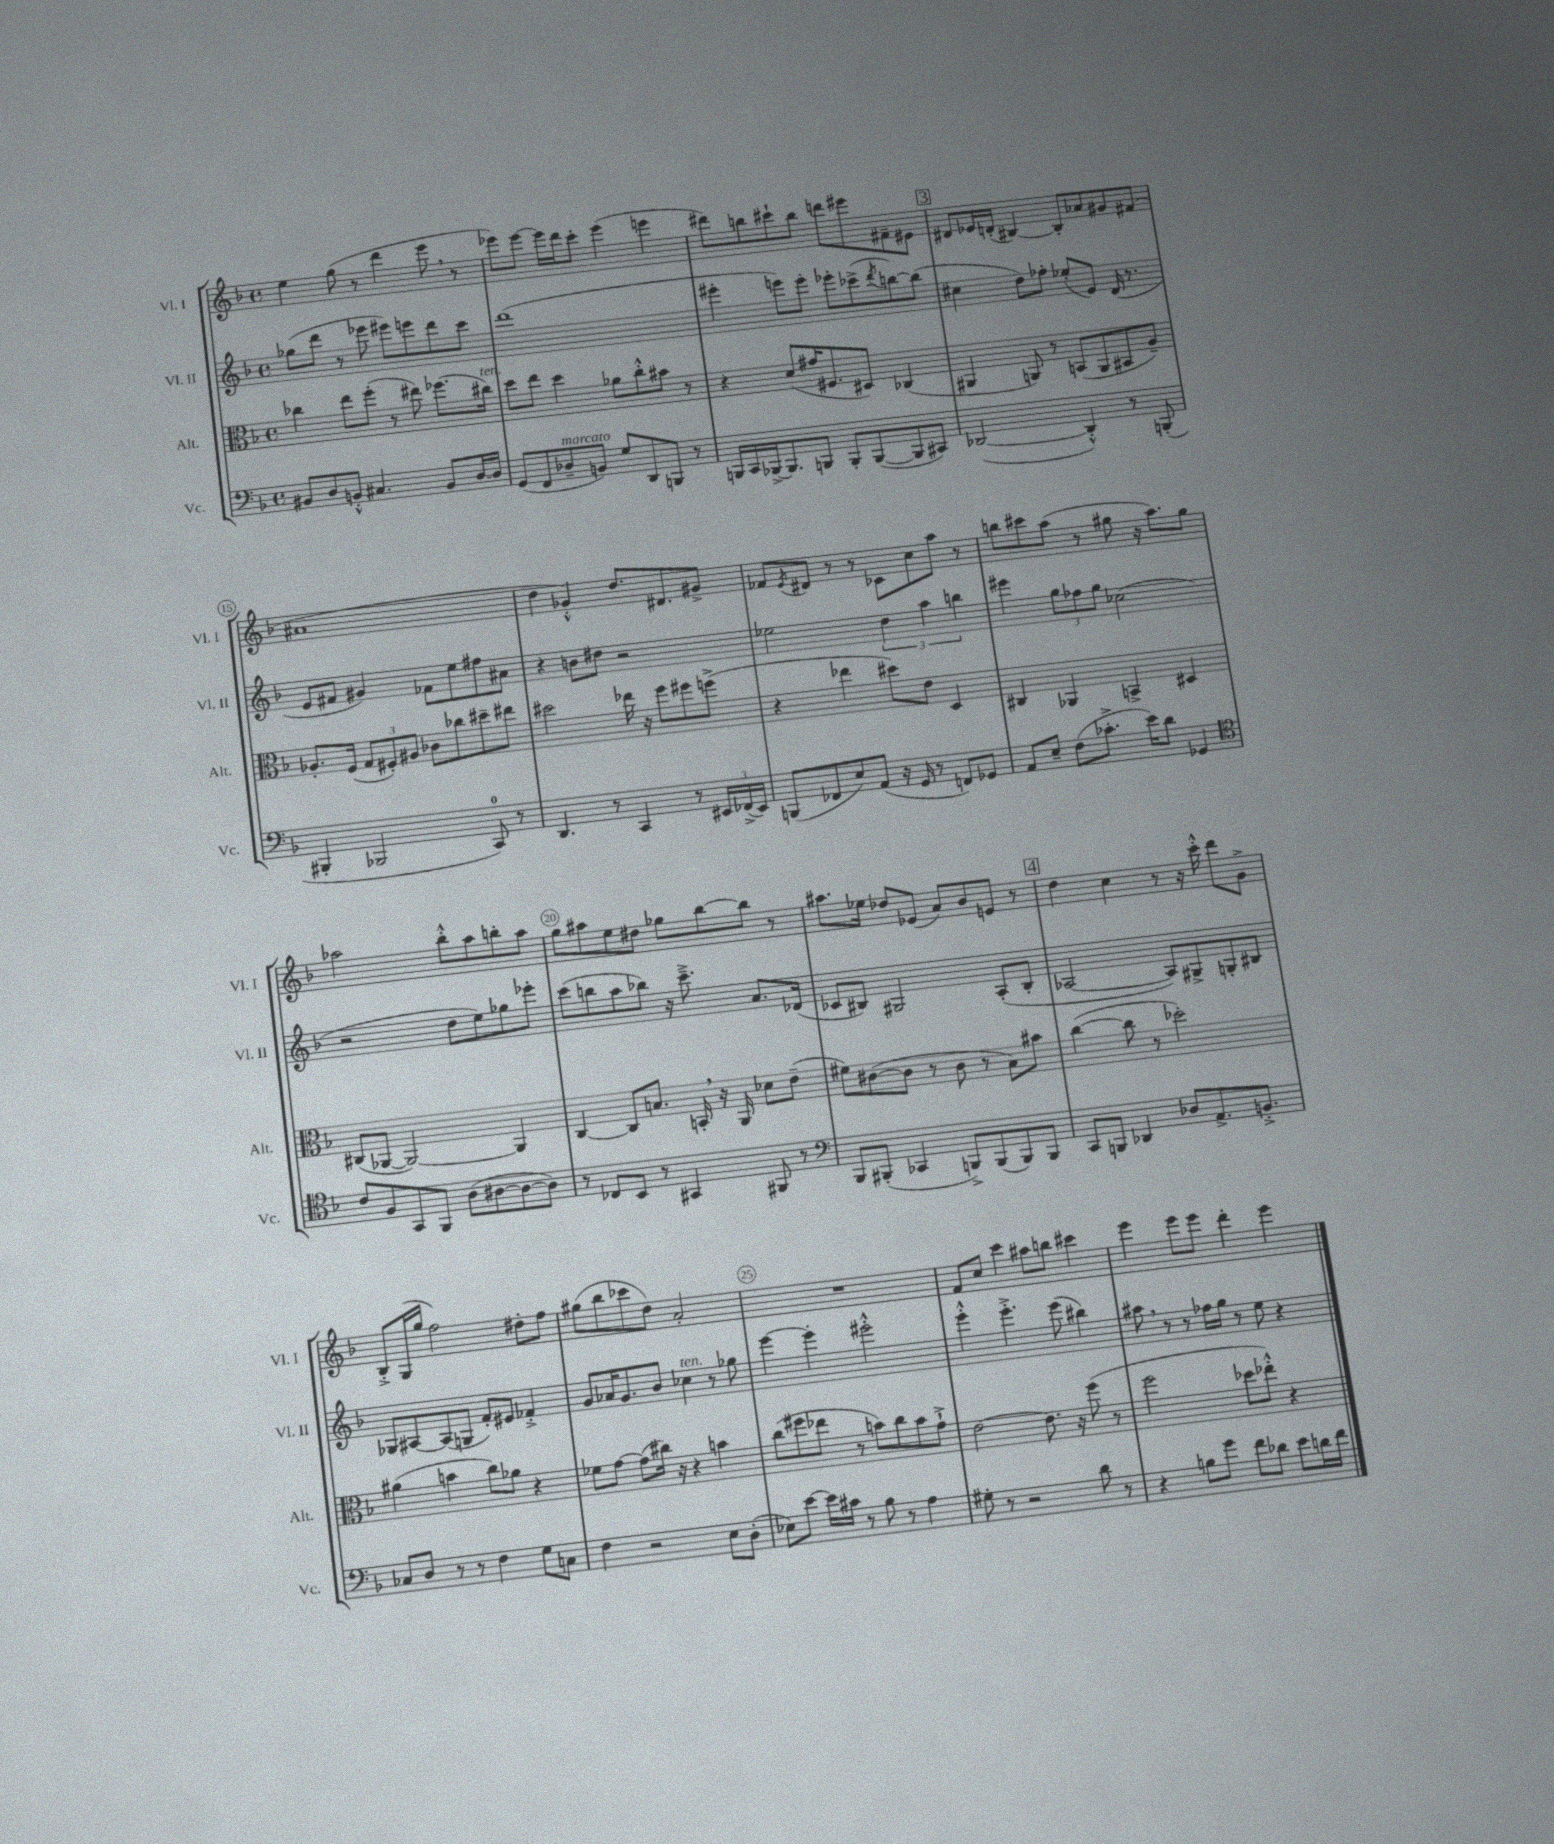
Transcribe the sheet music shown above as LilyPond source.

<<
\new StaffGroup <<
\new Staff = "s0" \with { instrumentName = "Vl. I" shortInstrumentName = "Vl. I" } {
    \clef treble \key f \major \defaultTimeSignature \time 4/4
    e''4 g''8( r8 d'''4 e'''8 \breathe r8 |
    ees'''8) ees'''8~ ees'''16 d'''16 c'''8-. ees'''4( e'''4 |
    dis'''8) b''8 cis'''8-! b''8 d'''8 eis'''8 fis'8-- eis'8 |
    \mark \markup { \box "3" } dis'8 ees'16 d'16-.( bis4~) bis8-. aes'8 gis'8 fis'8( |
    ais'1 |
    d''4 ges'4-.-^) d''8. dis'8. gis'8-> |
    fes'8 \acciaccatura { e'8 } dis'8 r8 r8 ces'8 c''8 a''8 r8 |
    b''8 cis'''8 a''8( r8 gis''8 r16 a''8.) gis''8 |
    aes''2 bes''8-.-^ aes''8 b''8-. aes''8 |
    g''8 ais''8 e''8 dis''8 ges''8 bes''8~ bes''8 r8 |
    ais''8. ees''16 des''8 ees'8( a'8) bes'8 e'8 r8 |
    \mark \markup { \box "4" } d''4 c''4 r8 r16 c'''16-.-^ d'''8 g'8-> |
    bes8-.-> g16( g''16 f''2) dis''8-. f''8 |
    gis''8( bes''8 ces'''8 d''8) a'2-. |
    R1 |
    f'8 c''8 c'''4 ais''8 b''8 cis'''4 |
    e'''4 e'''8 e'''8 d'''4-. e'''4 \bar "|." |
}
\new Staff = "s1" \with { instrumentName = "Vl. II" shortInstrumentName = "Vl. II" } {
    \clef treble \key f \major \defaultTimeSignature \time 4/4
    ges''8( d'''8 r8 ees'''8 eis'''8) e'''8 d'''8 c'''8 |
    d'''1( |
    eis'''4-. e'''8) e'''8-. ees'''8-. ces'''8->( \acciaccatura { d'''8 } b''8~) b''8( |
    \mark \markup { \box "3" } cis''4 d''8) fes''8-. ees''8-.( e'8) d'16( r8. |
    e'8 fis'8 gis'4) fes'8 e''8 fis''8 ais'8 |
    r4 b'8 dis''8 r2 |
    ees''2 \tuplet 3/2 { d''4 a''4 b''4 } |
    eis'''4 \tuplet 3/2 { g''8 fes''8 g''8 } ces''2( |
    r2 d''8 e''8) ges''8 ees'''8-. |
    c'''8( b''8 a''8 bes''8) r16 c'''8.---> a'8. des'16( |
    ces'8 bis8) gis2 a8-.( bis8-. |
    \mark \markup { \box "4" } aes2~ aes8) gis8-> g8-. bis8 |
    ges8 ais8~ ais8( g8 f'8-.) eis'8 fes'4-.-> |
    g'8 aes'16 g'8. bes'8 ces''4^\markup { \italic "ten." } r8 ges''8 |
    e'''4~ e'''4-. eis'''2-.-^ |
    e'''4-.-^ e'''4.-.-> e'''8( bis''4) |
    ais''8 \breathe r8 r8 fes''16 g''16 r8 e''8 r4 \bar "|." |
}
\new Staff = "s2" \with { instrumentName = "Alt." shortInstrumentName = "Alt." } {
    \clef alto \key f \major \defaultTimeSignature \time 4/4
    ces''4 e''8 f''8-.( r8 eis''8) fes''8.( cis''16^\markup { \italic "ten." }) |
    d''8 e''8 d''4 aes'8 c''8-.-^ bis'8 r8 |
    r4 d'8( gis'16 fis8. dis8) ces4( |
    \mark \markup { \box "3" } ais,4 a,8) r8 b,8( a,8 bis,8 a8--) |
    aes8.-. f16( \tuplet 3/2 { g8 fis8-.) ais8 } ces'8 ces''8 dis''8-- eis''8 |
    dis''2 ees''16 r16 f''8 fis''8 f''8->( |
    r4 ees''4 dis''8) e'8 d4 |
    cis4 aes,4 b,4-> dis4 |
    cis8( aes,8~ aes,2~) aes,4 |
    c4~ c8 b8. b,16-. \breathe r16 a,16 des'8 e'8--( |
    fis'8) cis'8~( cis'8 r8 cis'8 r8 bes8) bis'8 |
    \mark \markup { \box "4" } c''4~( c''8 r8 des''2-.) |
    ais'4( b'4 c''8) aes'8 r4 |
    fes'8 g'8~ g'8( cis''16) r16 r4 b'4 |
    c''8( fis''8 ees''8 r8 b'8) c''8 b'8 g'8-!-> |
    e'2~ e'8. r16 f''8( r8 |
    f''2 des''8 ees''8-.-^) r4 \bar "|." |
}
\new Staff = "s3" \with { instrumentName = "Vc." shortInstrumentName = "Vc." } {
    \clef bass \key f \major \defaultTimeSignature \time 4/4
    bis,8 d8 b,8-.-^ cis4. b,8 d16~ d16 |
    g,8( f,8 des8--^\markup { \italic "marcato" } b,8) g8 d,8 b,,8 r8 |
    b,,16 c,16 bes,,16~-> bes,,8. b,,8 b,,8-. b,,8~( b,,8 cis,8) |
    \mark \markup { \box "3" } des,2~( des,4-.-^) r8 b,,8-.( |
    bis,,4-. bes,,2 c,8-0) r8 |
    d,4. r8 c,4 r8 \tuplet 3/2 { eis,16 fes,16->( eis,16) } |
    b,,8( fes,8 e8) a,8( r16 g,16 r8 f,8) ges,8 |
    a,8 e8-- f8( ces'8.-.-> e'16) d'8 ges,4 |
    \clef tenor c'8 f8 g,8 f,8 a8( ais8~ ais8~ ais8) |
    r8 ces8 bes,8 r8 gis,4 fis,8 r8 |
    \clef bass bes,,8 bis,,8-.( ces,4 b,,8->) b,,8( b,,8) b,,8 |
    \mark \markup { \box "4" } c,8 b,,8 des,4 des8 a,8.-> b,8.-.-> |
    ces8 d8 r8 r8 f4 g8 c8 |
    f4 r2 e8 d8-.( |
    ees8) e'8~ e'16 cis'16 r8 bes8 r8 a4 |
    gis8-. r8 r2 d'8 r8 |
    r4 b8 g'8 f'8 des'8 e'8 d'16 f'16 \bar "|." |
}
>>
>>
\layout { \context { \Score currentBarNumber = #11 \override BarNumber.break-visibility = ##(#f #t #t) barNumberVisibility = #(every-nth-bar-number-visible 5) \override BarNumber.stencil = #(make-stencil-circler 0.1 0.3 ly:text-interface::print) } }
